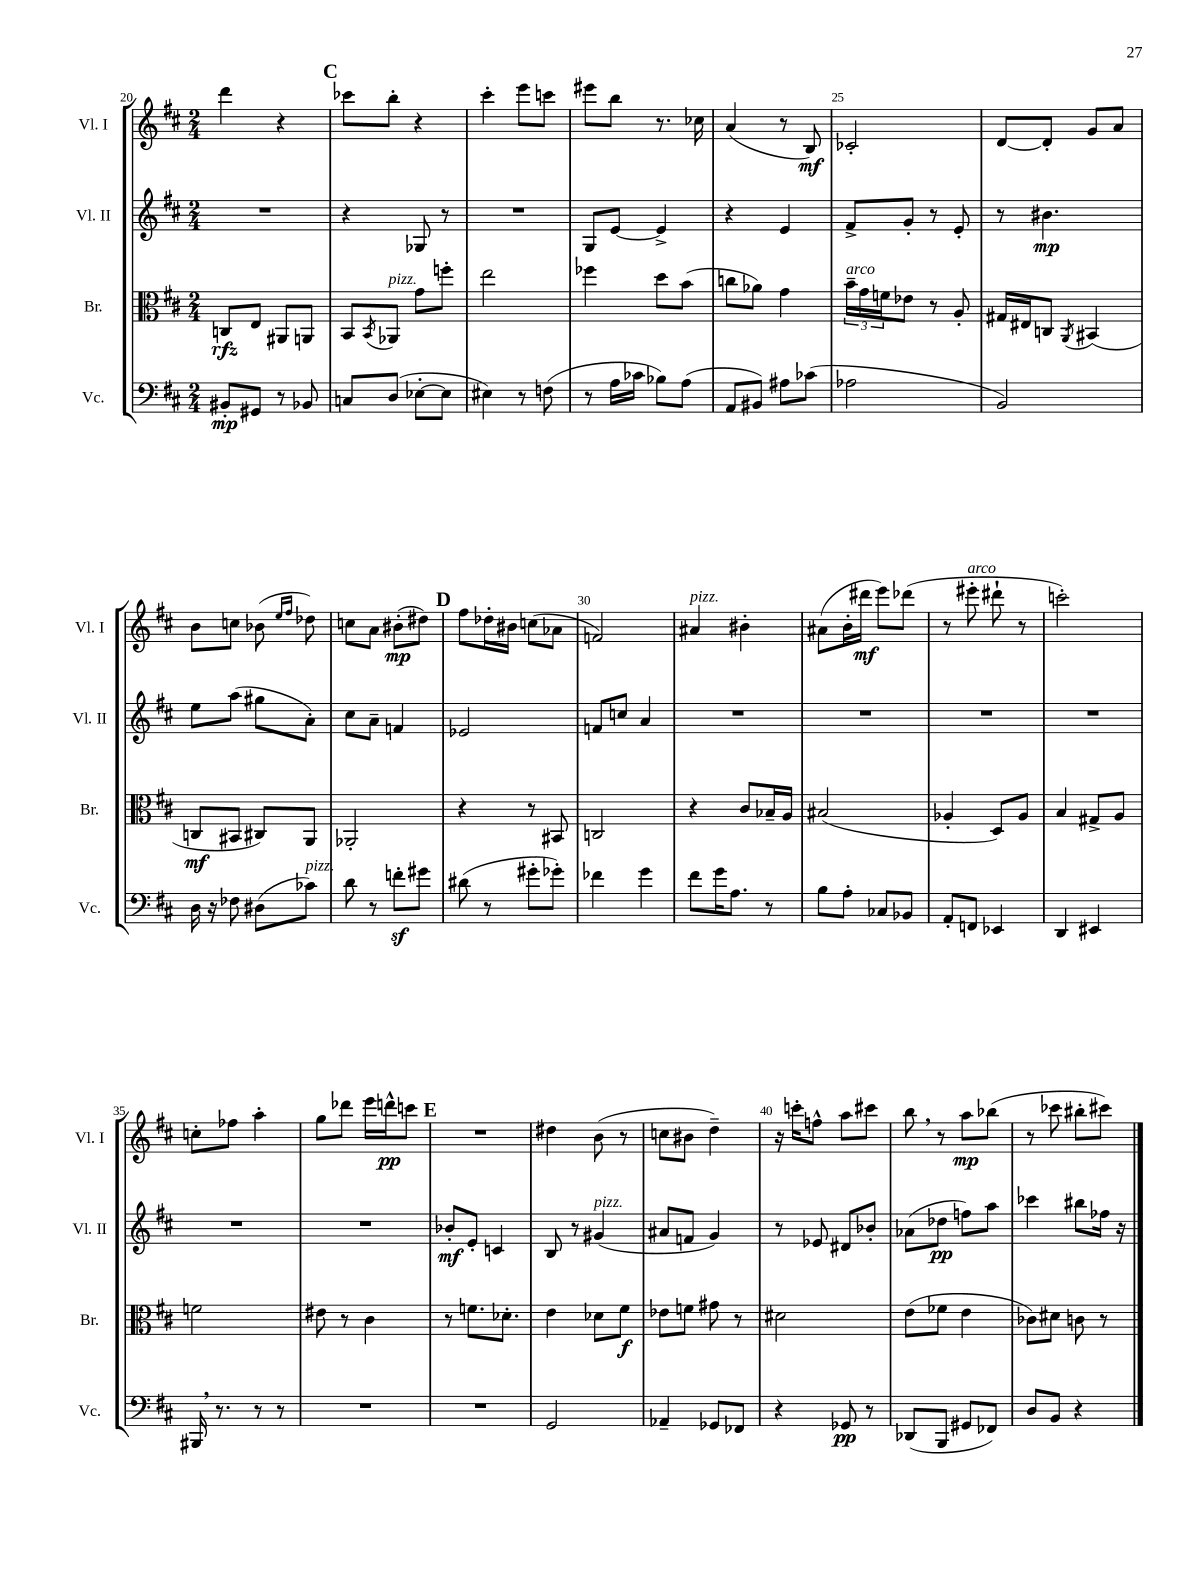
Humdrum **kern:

**kern	**kern	**kern	**kern
*staff4	*staff3	*staff2	*staff1
*clefF4	*clefC3	*clefG2	*clefG2
*k[f#c#]	*k[f#c#]	*k[f#c#]	*k[f#c#]
*M2/4	*M2/4	*M2/4	*M2/4
8BB#'	8C	2r	4ddd
8GG#	8E	.	.
8r	8AA#	.	4r
8BB-	8AA	.	.
=	=	=	=
8C	8BB	4r	8ccc-
.	8qBB	.	.
(8D	8AA-	.	8bb'
[8E-'	8g	8G-	4r
8E-]	8ff'	8r	.
=	=	=	=
4E#)	2ee	2r	4ccc#'
8r	.	.	8eee
(8F	.	.	8ccc
=	=	=	=
8r	4ff-	8G	8eee#
16A	.	[8e	8bb
16c-	.	.	.
8B-)	8dd	4e^]	8.r
(8A	(8b	.	.
.	.	.	16cc-
=	=	=	=
8AA	8cc	4r	(4a
8BB#)	8a-)	.	.
8A#	4g	4e	8r
(8c-	.	.	8B)
=	=	=	=
2A-	24b~	8f#^	2c-'
.	24g	.	.
.	24f	.	.
.	8e-	8g'	.
.	8r	8r	.
.	8A'	8e'	.
=	=	=	=
2BB)	16G#	8r	[8d
.	16E#	.	.
.	8C	4.b#	8d']
.	8qAA	.	.
.	(4BB#	.	8g
.	.	.	8a
=	=	=	=
16D	8C	8ee	8b
16r	.	.	.
8F-	8BB#	(8aa	8cc
(8D#	8C#)	8gg#	(8b-
.	.	.	16qqee
.	.	.	16qqff#
8c-)	8AA	8a')	8dd-)
=	=	=	=
8d	2AA-'	8cc#	8cc
8r	.	8a~	8a
8f'	.	4f	(8b#'
8g#	.	.	8dd#)
=	=	=	=
(8d#	4r	2e-	8ff#
8r	.	.	16dd-'
.	.	.	16b#
8g#'	8r	.	(8cc
8g-')	8BB#	.	8a-
=	=	=	=
4f-	2C	8f	2f)
.	.	8cc	.
4g	.	4a	.
=	=	=	=
8f#	4r	2r	4a#
16g	.	.	.
8.A	.	.	.
.	8c#	.	4b#'
8r	16B-~	.	.
.	16A	.	.
=	=	=	=
8B	(2B#	2r	(8a#
8A'	.	.	16b'
.	.	.	16ddd#
8C-	.	.	8eee)
8BB-	.	.	(8ddd-
=	=	=	=
8AA'	4A-'	2r	8r
8FF	.	.	8eee#'
4EE-	8D)	.	8ddd#`
.	8A-	.	8r
=	=	=	=
4DD	4B	2r	2ccc')
4EE#	8G#^	.	.
.	8A	.	.
=	=	=	=
16BBB#	2f	2r	8cc'
8.r	.	.	.
.	.	.	8ff-
8r	.	.	4aa'
8r	.	.	.
=	=	=	=
2r	8e#	2r	8gg
.	8r	.	8ddd-
.	4c#	.	16eee
.	.	.	16ddd^^
.	.	.	8ccc
=	=	=	=
2r	8r	8b-'	2r
.	8.f	8e'	.
.	.	4c	.
.	8.d-'	.	.
=	=	=	=
2GG	4e	8B	4dd#
.	.	8r	.
.	8d-	(4g#	(8b
.	8f#	.	8r
=	=	=	=
4AA-~	8e-	8a#	8cc
.	8f	8f	8b#
8GG-	8g#	4g)	4dd~)
8FF-	8r	.	.
=	=	=	=
4r	2d#	8r	16r
.	.	.	16ccc'
.	.	8e-	8ff^^
8GG-	.	8d#	8aa
8r	.	8b-'	8ccc#
=	=	=	=
(8DD-	(8e	(8a-	8bb
8BBB	8f-	8dd-	8r
8GG#	4e	8ff)	8aa
8FF-)	.	8aa	(8bb-
=	=	=	=
8D	8c-)	4ccc-	8r
8BB	8d#	.	8ccc-
4r	8c	8bb#	8bb#'
.	8r	16ff-	8ccc#)
.	.	16r	.
==	==	==	==
*-	*-	*-	*-
